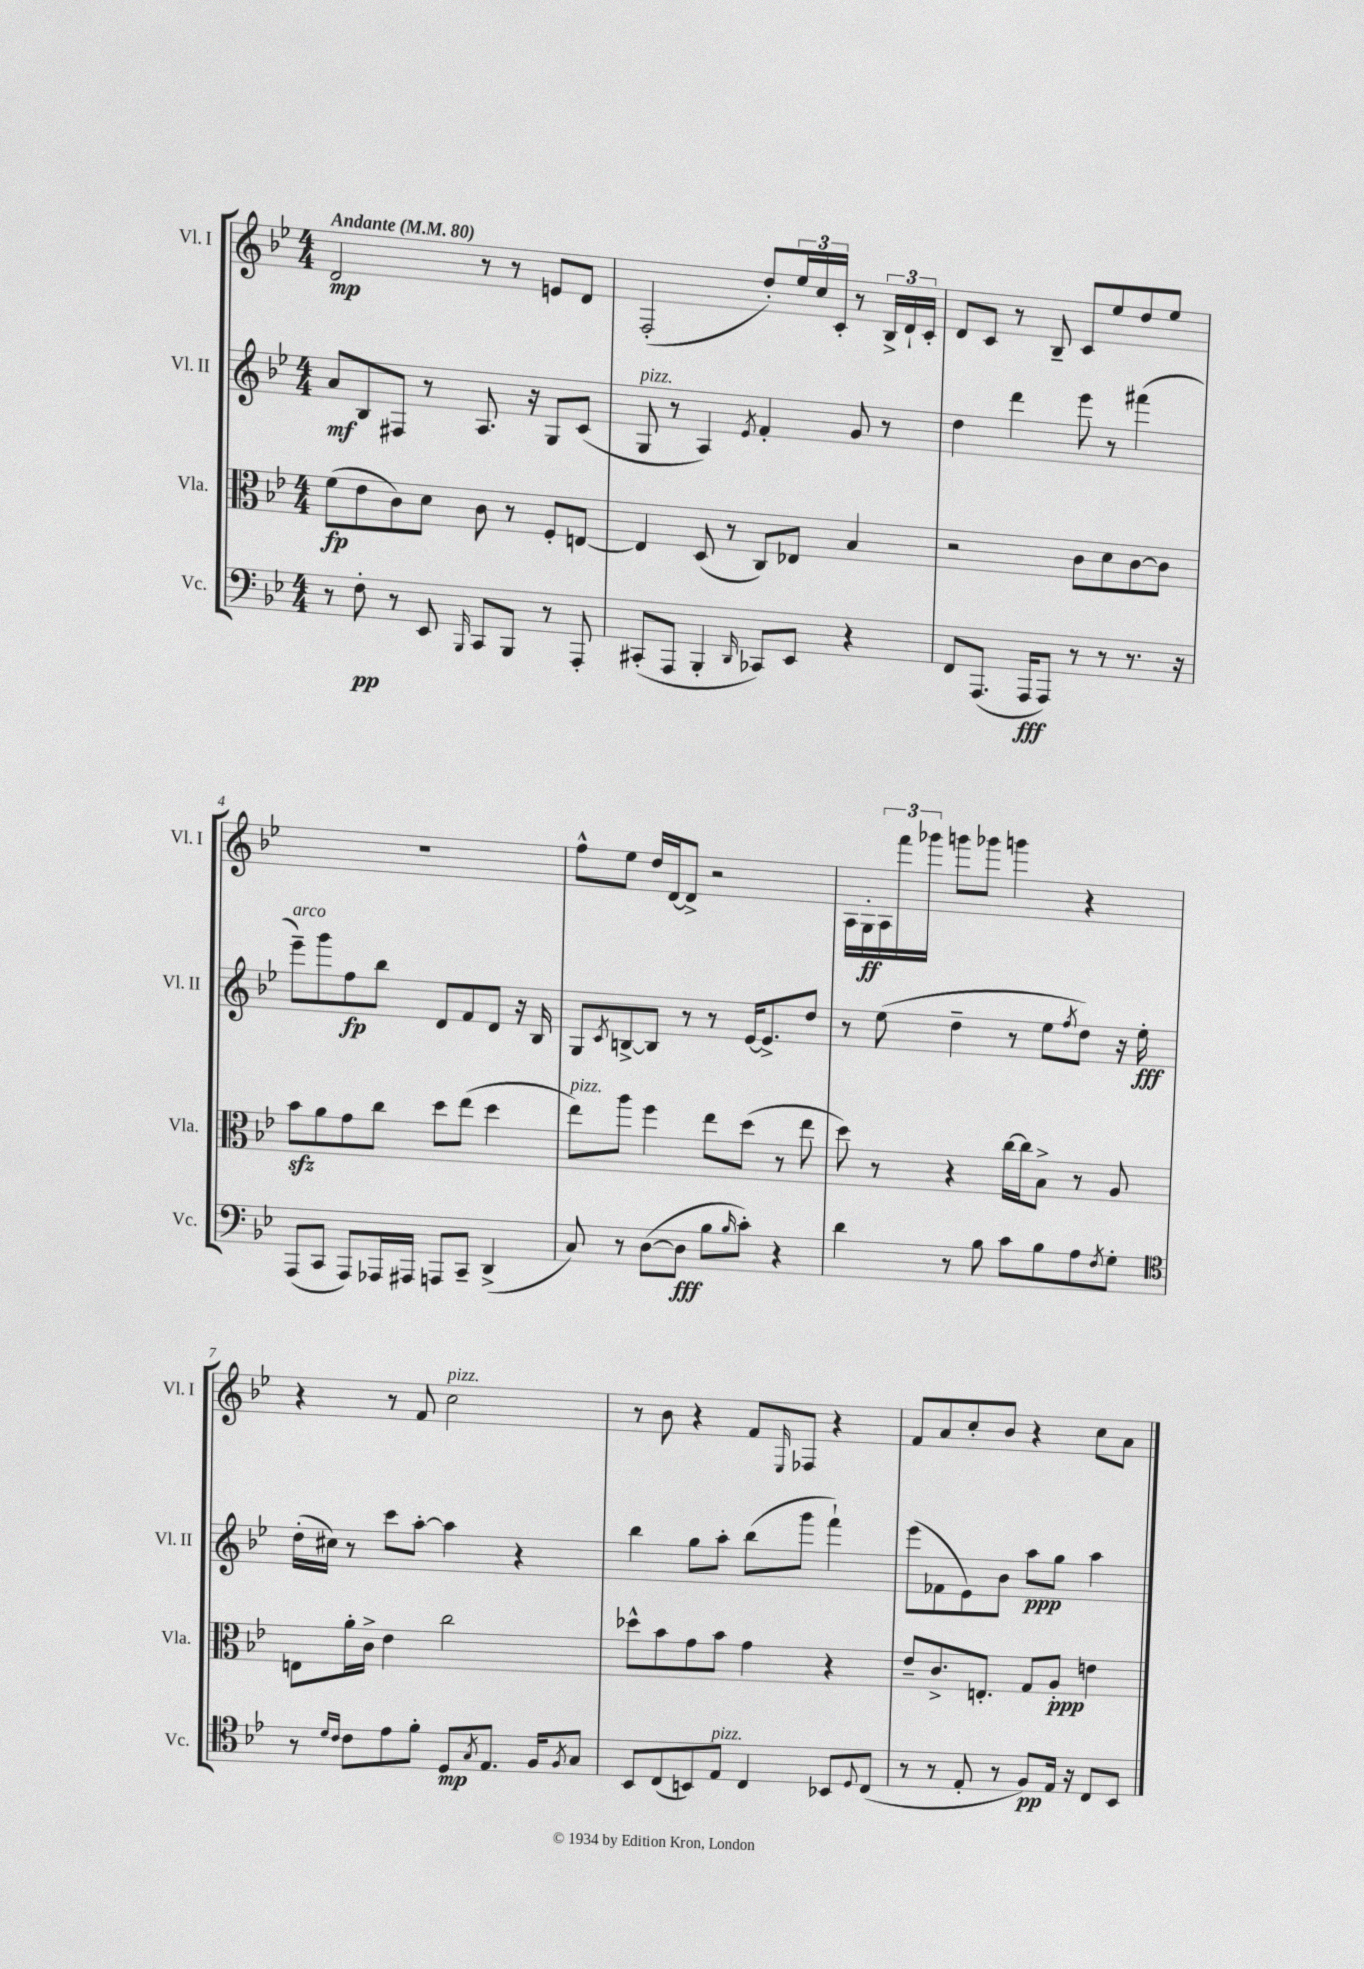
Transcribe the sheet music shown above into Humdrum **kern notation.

**kern	**dynam	**kern	**dynam	**kern	**dynam	**kern	**dynam
*part4	*part4	*part3	*part3	*part2	*part2	*part1	*part1
*staff4	*staff4	*staff3	*staff3	*staff2	*staff2	*staff1	*staff1
*I"Vc.	*	*I"Vla.	*	*I"Vl. II	*	*I"Vl. I	*
*I'Vc.	*	*I'Vla.	*	*I'Vl. II	*	*I'Vl. I	*
*clefF4	*	*clefC3	*	*clefG2	*	*clefG2	*
*k[b-e-]	*	*k[b-e-]	*	*k[b-e-]	*	*k[b-e-]	*
*M4/4	*	*M4/4	*	*M4/4	*	*M4/4	*
*MM80	*	*MM80	*	*MM80	*	*MM80	*
=1	=1	=1	=1	=1	=1	=1	=1
!	!	!	!	!	!	!LO:TX:a:B:t=Andante	!
8r	.	(8f\L	fp	8a/L	mf	2d/	mp
8F'\	pp	8e-\	.	8B-/	.	.	.
8r	.	8c\)	.	8F#X/J	.	.	.
8EE-/	.	8d\J	.	8r	.	.	.
16qqBBB-/	.	.	.	.	.	.	.
8CC/L	.	8c\	.	8.A/	.	8r	.
8BBB-/J	.	8r	.	.	.	8r	.
.	.	.	.	16r	.	.	.
8r	.	8F'/L	.	8G/L	.	8en/L	.
8AAA'/	.	[8En/J	.	(8c/J	.	8d/J	.
=2	=2	=2	=2	=2	=2	=2	=2
!	!	!	!	!LO:TX:a:i:t=pizz.	!	!	!
(8CC#X'/L	.	4E/]	.	8G/	.	(2F'/	.
8AAA/J	.	.	.	8r	.	.	.
4BBB-'/	.	(8D/	.	4A/)	.	.	.
.	.	8r	.	.	.	.	.
16qqDD/	.	.	.	8qe-/	.	.	.
8CC-X/L)	.	8C/L)	.	4f'/	.	8dd'/L)	.
8EE-/J	.	8E-X/J	.	.	.	24ee-/L	.
.	.	.	.	.	.	24cc/	.
.	.	.	.	.	.	24c'/JJ	.
4r	.	4B-/	.	8g/	.	8r	.
.	.	.	.	8r	.	24B-^/LL	.
.	.	.	.	.	.	24d`/	.
.	.	.	.	.	.	24c'/JJ	.
=3	=3	=3	=3	=3	=3	=3	=3
8FF/L	.	2r	.	4dd\	.	8d/L	.
(8.AAA/J	.	.	.	.	.	8c/J	.
.	.	.	.	4ddd\	.	8r	.
16AAA/KL	fff	.	.	.	.	.	.
8AAA/J)	.	.	.	.	.	8B-~/	.
8r	.	8c\L	.	8eee-\	.	8c/L	.
8r	.	8d\	.	8r	.	8ee-/	.
8.r	.	[8c\	.	(4fff#X\	.	8dd/	.
.	.	8c\J]	.	.	.	8ee-/J	.
16r	.	.	.	.	.	.	.
!!LO:LB:g=z
=4	=4	=4	=4	=4	=4	=4	=4
!	!	!	!	!LO:TX:a:i:t=arco	!	!	!
(8AAA/L	.	8b-zz\L	.	8eee-~\L)	.	1r	.
8CC/J	.	8a\	.	8ggg\	.	.	.
8AAA/L)	.	8g\	.	8ff\	fp	.	.
16AAA-X/L	.	8cc\J	.	8bb-\J	.	.	.
16AAA#X/JJ	.	.	.	.	.	.	.
8AAAn/L	.	8dd\L	.	8d/L	.	.	.
8CC~/J	.	(8ee-\J	.	8f/	.	.	.
(4DD^/	.	4dd\	.	8d/J	.	.	.
.	.	.	.	16r	.	.	.
.	.	.	.	16B-/	.	.	.
=5	=5	=5	=5	=5	=5	=5	=5
!	!	!LO:TX:a:i:t=pizz.	!	!	!	!	!
8C/)	.	8ee-\L)	.	8G/L	.	8ff^^\L	.
.	.	.	.	8qc/	.	.	.
8r	.	8aa\J	.	[8Bn^/	.	8ee-\J	.
([8D\L	.	4ff\	.	8B/J]	.	16dd/LL	.
.	.	.	.	.	.	[16d/J	.
8D\J]	fff	.	.	8r	.	8d^/J]	.
8B-\L	.	8ee-\L	.	8r	.	2r	.
16qqB-/	.	.	.	.	.	.	.
8c'\J)	.	(8dd\J	.	[16e-/KL	.	.	.
.	.	.	.	8.e-^/]	.	.	.
4r	.	8r	.	.	.	.	.
.	.	8ee-\	.	8dd/J	.	.	.
=6	=6	=6	=6	=6	=6	=6	=6
4d\	.	8dd\)	.	8r	.	16A\LL	.
.	.	.	.	.	.	16G'\	ff
.	.	8r	.	(8ee-\	.	24A\	.
.	.	.	.	.	.	24fff\	.
.	.	.	.	.	.	24ggg-X\JJ	.
8r	.	4r	.	4dd~\	.	8gggn\L	.
8B-\	.	.	.	.	.	8ggg-X\J	.
8c\L	.	[16cc\LL	.	8r	.	4gggn\	.
.	.	16cc\J]	.	.	.	.	.
8B-\	.	8B-^\J	.	8ee-\L	.	.	.
.	.	.	.	8qff/	.	.	.
8A\	.	8r	.	8dd\J)	.	4r	.
8qF/	.	.	.	.	.	.	.
8G'\J	.	8A/	.	16r	.	.	.
.	.	.	.	16ee-'\	fff	.	.
!!LO:LB:g=z
=7	=7	=7	=7	=7	=7	=7	=7
*clefC4	*	*	*	*	*	*	*
8r	.	8En\L	.	(16dd'\LL	.	4r	.
.	.	.	.	16cc#X\JJ)	.	.	.
16qqd/LL	.	.	.	.	.	.	.
16qqc/JJ	.	.	.	.	.	.	.
8c\L	.	16a'\L	.	8r	.	.	.
.	.	16c^\JJ	.	.	.	.	.
8e-\	.	4e-\	.	8ccc\L	.	8r	.
8f'\J	.	.	.	[8aa'\J	.	8f/	.
!	!	!	!	!	!	!LO:TX:a:i:t=pizz.	!
8D/L	mp	2cc\	.	4aa\]	.	2cc\	.
8qG/	.	.	.	.	.	.	.
8.E-/J	.	.	.	.	.	.	.
.	.	.	.	4r	.	.	.
16F/KL	.	.	.	.	.	.	.
8qF/	.	.	.	.	.	.	.
8G/J	.	.	.	.	.	.	.
=8	=8	=8	=8	=8	=8	=8	=8
8BB-/L	.	8dd-X^^\L	.	4bb-\	.	8r	.
(8C/	.	8b-\	.	.	.	8b-\	.
8BBn/)	.	8g\	.	8gg\L	.	4r	.
!LO:TX:a:i:t=pizz.	!	!	!	!	!	!	!
8E-/J	.	8b-\J	.	8aa'\J	.	.	.
4C/	.	4g\	.	(8bb-\L	.	8f/L	.
.	.	.	.	.	.	16qqE-/	.
.	.	.	.	8ggg\J	.	8F-X/J	.
8BB-X/L	.	4r	.	4fff`\)	.	4r	.
8qqD/	.	.	.	.	.	.	.
(8C/J	.	.	.	.	.	.	.
=9	=9	=9	=9	=9	=9	=9	=9
8r	.	8e-~/L	.	(8eee-\L	.	8f/L	.
8r	.	8.c^/	.	8f-X\	.	8a/	.
8E-'/	.	.	.	8e-\)	.	8cc'/	.
.	.	8.En'/J	.	.	.	.	.
8r	.	.	.	8b-\J	.	8b-/J	.
8F/L)	pp	8G/L	.	8aa\L	ppp	4r	.
16E-/Jk	.	8A'/J	ppp	8gg\J	.	.	.
16r	.	.	.	.	.	.	.
8C/L	.	4en\	.	4aa\	.	8cc\L	.
8BB-/J	.	.	.	.	.	8a\J	.
==	==	==	==	==	==	==	==
*-	*-	*-	*-	*-	*-	*-	*-
